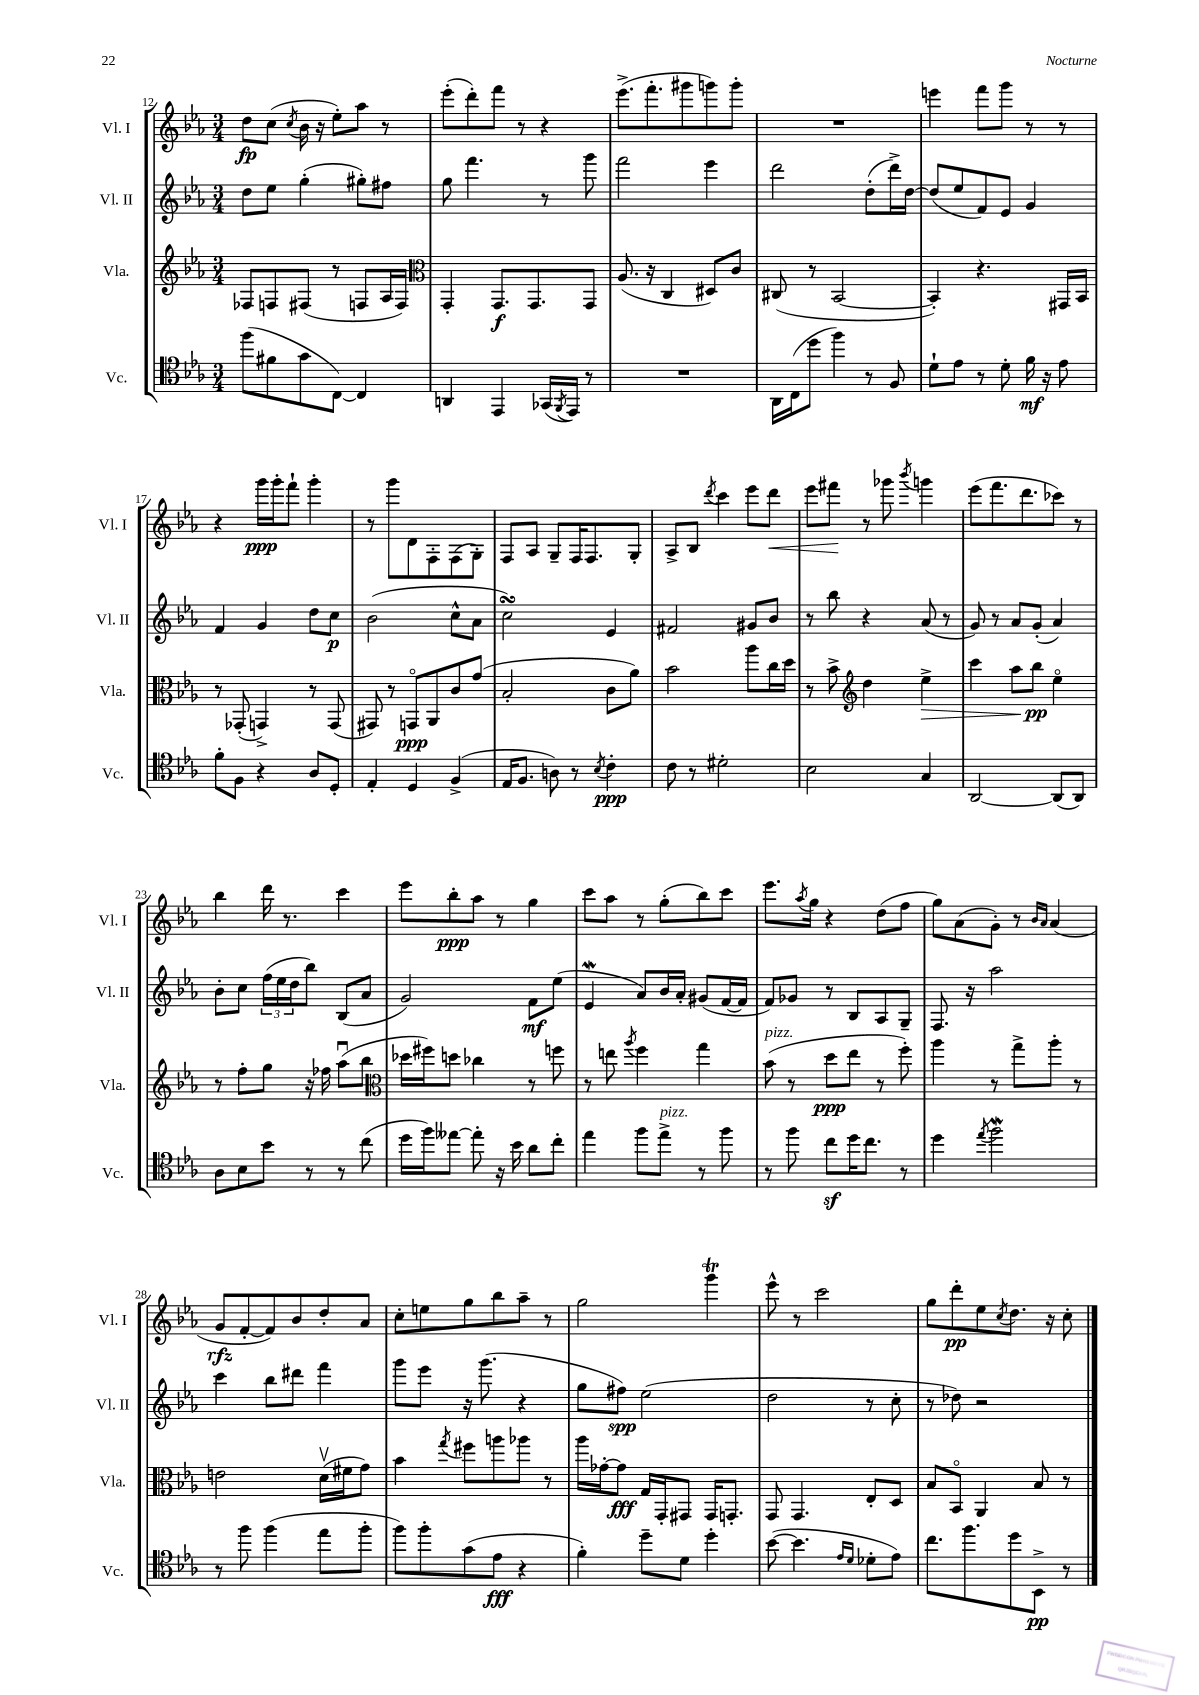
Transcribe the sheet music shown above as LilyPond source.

<<
\new StaffGroup <<
\new Staff = "s0" \with { instrumentName = "Vl. I" shortInstrumentName = "Vl. I" } {
    \clef treble \key ees \major \numericTimeSignature \time 3/4
    d''8\fp c''8( \acciaccatura { c''8 } bes'16 r16 ees''8-.) aes''8 r8 |
    ees'''8-.( d'''8-.) f'''8 r8 r4 |
    ees'''8.->( f'''8.-. gis'''8 g'''8) g'''8-. |
    R2. |
    e'''4 f'''8 g'''8 r8 r8 |
    r4 g'''16\ppp g'''16-. f'''8-! g'''4-. |
    r8 g'''8 d'8 f8-. f8( g8-.) |
    f8 aes8 g8-- f16 f8. g8-. |
    aes8-> bes8 \acciaccatura { d'''8 } c'''4 ees'''8 d'''8\< |
    ees'''8 fis'''8\! r8 ges'''8 \acciaccatura { bes'''8 } g'''4 |
    ees'''8( f'''8. d'''8. ces'''8) r8 |
    bes''4 d'''16 r8. c'''4 |
    ees'''8 bes''8-.\ppp aes''8 r8 g''4 |
    c'''8 aes''8 r8 g''8-.( bes''8) c'''8 |
    ees'''8. \acciaccatura { aes''8 } g''16 r4 d''8( f''8 |
    g''8) aes'8( g'8-.) r8 \grace { bes'16 aes'16 } aes'4( |
    g'8\rfz f'8~-. f'8) bes'8 d''8-. aes'8 |
    c''8-. e''8 g''8 bes''8 aes''8-- r8 |
    g''2 g'''4\trill |
    ees'''8-^ r8 c'''2 |
    g''8 d'''8-.\pp ees''8 \acciaccatura { c''8 } d''8. r16 c''8-. \bar "|." |
}
\new Staff = "s1" \with { instrumentName = "Vl. II" shortInstrumentName = "Vl. II" } {
    \clef treble \key ees \major \numericTimeSignature \time 3/4
    d''8 ees''8 g''4-.( gis''8-.) fis''8 |
    g''8 f'''4. r8 g'''8 |
    f'''2 ees'''4 |
    d'''2 d''8-.( d'''16->) d''16~ |
    d''8( ees''8 f'8) ees'8 g'4 |
    f'4 g'4 d''8 c''8\p |
    bes'2( c''8-^ aes'8 |
    c''2\turn) ees'4 |
    fis'2 gis'8 bes'8 |
    r8 bes''8 r4 aes'8( r8 |
    g'8) r8 aes'8 g'8-.( aes'4) |
    bes'8-. c''8 \tuplet 3/2 { f''16( ees''16 d''16 } bes''8) bes8( aes'8 |
    g'2) f'8\mf ees''8( |
    ees'4\mordent aes'8) bes'16 aes'16-. gis'8( f'16~ f'16 |
    f'8) ges'8 r8 bes8 aes8 g8-- |
    f8. r16 aes''2 |
    c'''4 bes''8 dis'''8 f'''4 |
    g'''8 ees'''8 r16 g'''8.( r4 |
    g''8 fis''8\spp) ees''2( |
    d''2 r8 c''8-. |
    r8 des''8) r2 \bar "|." |
}
\new Staff = "s2" \with { instrumentName = "Vla." shortInstrumentName = "Vla." } {
    \clef treble \key ees \major \numericTimeSignature \time 3/4
    fes8 f8 fis8( r8 f8 aes16 f16) |
    \clef alto g,4-. g,8.\f g,8. g,8 |
    aes8.( r16 c4 dis8) c'8 |
    cis8( r8 bes,2~ |
    bes,4-.) r4. gis,16 bes,16 |
    r8 ges,8-.( g,4->) r8 g,8( |
    gis,8) r8 g,8\flageolet\ppp aes,8 c'8 g'8( |
    bes2-. c'8 aes'8) |
    bes'2 aes''8 c''16 d''16 |
    r8 bes'8-> \clef treble d''4 ees''4->\> |
    c'''4 aes''8\! bes''8\pp ees''4\flageolet |
    r8 f''8-. g''8 r16 fes''16 aes''8\downbow( bes''8 |
    \clef alto des''16 fis''16) d''8 ces''4 r8 f''8 |
    r8 e''8 \acciaccatura { aes''8 } f''4 g''4 |
    bes'8^\markup { \italic "pizz." }( r8 d''8\ppp ees''8 r8 f''8-.) |
    aes''4 r8 g''8-> aes''8-. r8 |
    e'2 d'16\upbow( fis'16 g'8) |
    bes'4 \acciaccatura { g''8 } fis''8 a''8 aes''8 r8 |
    aes''16 ges'16~-. ges'8\fff g16 g,16-. gis,8 gis,16 g,8.-. |
    g,8 g,4. ees8-. d8 |
    bes8 bes,8\flageolet aes,4 bes8 r8 \bar "|." |
}
\new Staff = "s3" \with { instrumentName = "Vc." shortInstrumentName = "Vc." } {
    \clef tenor \key ees \major \numericTimeSignature \time 3/4
    f''8( fis'8 g'8 c8~) c4 |
    a,4 ees,4 ges,16( \acciaccatura { f,8 } ees,16) r8 |
    R2. |
    aes,16 c16( d''8 f''4) r8 f8 |
    d'8-! ees'8 r8 d'8-. f'16\mf r16 ees'8 |
    f'8-. f8 r4 aes8 d8-. |
    ees4-. d4 f4->( |
    ees16 f8. a8) r8 \acciaccatura { bes8 } c'4-.\ppp |
    c'8 r8 dis'2-. |
    bes2 g4 |
    aes,2~ aes,8( aes,8) |
    aes8 bes8 bes'8 r8 r8 c''8( |
    d''16 f''16) eeses''8~ eeses''8-. r16 bes'16 aes'8 c''8-. |
    ees''4 f''8 ees''8->^\markup { \italic "pizz." } r8 f''8 |
    r8 f''8 c''8\sf d''16 c''8. r8 |
    d''4 \acciaccatura { ees''8 } f''2\mordent |
    r8 f''8 f''4( ees''8 f''8-. |
    f''8) f''8-. g'8( ees'8\fff r4 |
    f'4-.) d''8-- d'8 d''4-. |
    bes'8~( bes'4. \grace { ees'16 d'16 } des'8-. ees'8) |
    c''8. f''8. d''8 bes,8->\pp r8 \bar "|." |
}
>>
>>
\layout { \context { \Score currentBarNumber = #12 } }
